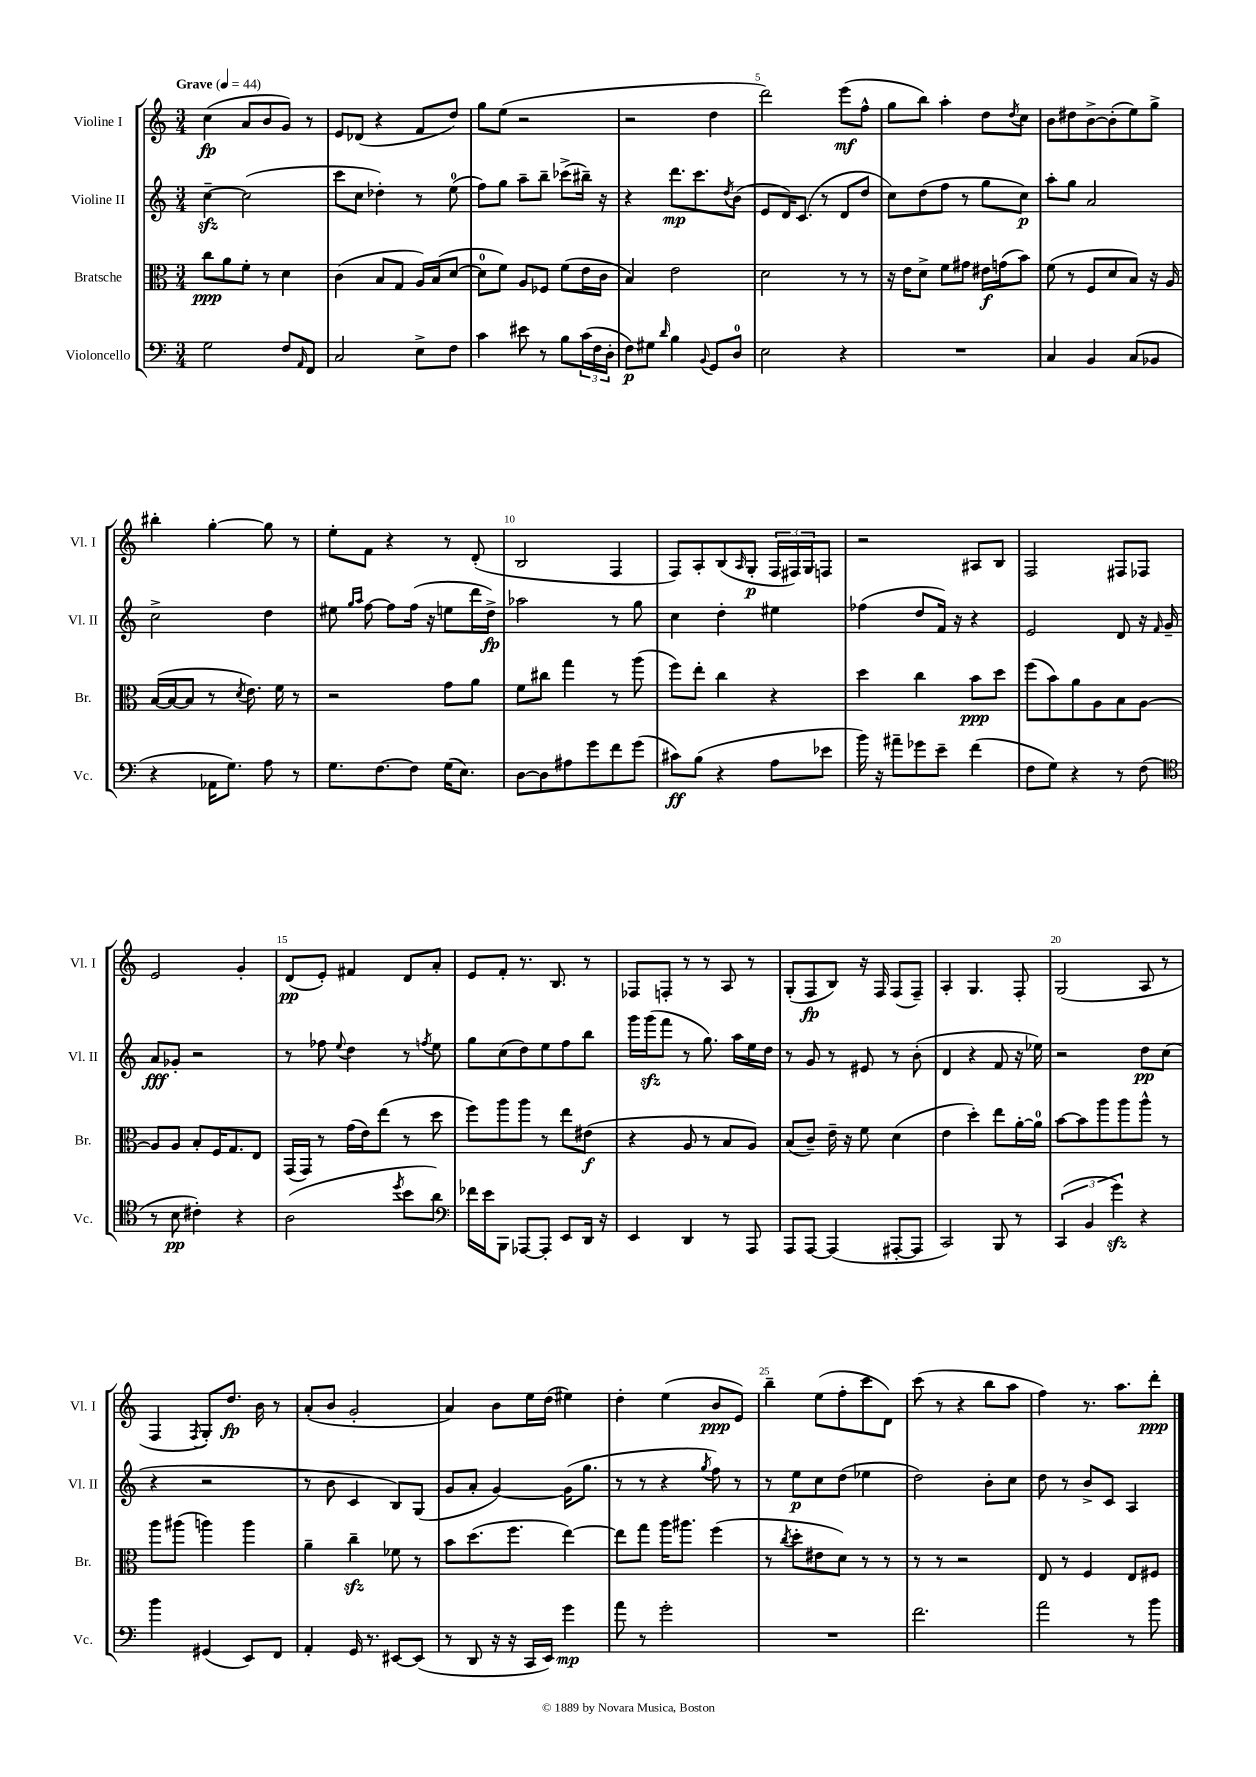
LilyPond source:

<<
\new StaffGroup <<
\new Staff = "s0" \with { instrumentName = "Violine I" shortInstrumentName = "Vl. I" } {
    \clef treble \key c \major \numericTimeSignature \time 3/4 \tempo "Grave" 4 = 44
    c''4\fp( a'8 b'8 g'8) r8 |
    e'8 des'8( r4 f'8 d''8) |
    g''8 e''8( r2 |
    r2 d''4 |
    d'''2) e'''8\mf( f''8-^ |
    g''8 b''8) a''4-. d''8 \acciaccatura { d''8 } c''8 |
    b'8 dis''8 b'8~-> b'8-.( e''8) g''8-> |
    bis''4-. g''4~-. g''8 r8 |
    e''8-. f'8 r4 r8 d'8-.( |
    b2 f4 |
    f8) a8-. b8( \grace { a16 } g8-.\p \tuplet 3/2 { f16 fis16) g16 } f8 |
    r2 ais8 b8 |
    f2 fis8 fes8 |
    e'2 g'4-. |
    d'8\pp( e'8-.) fis'4 d'8 a'8-. |
    e'8 f'8-. r8. b8. r8 |
    fes8 f8-. r8 r8 a8 r8 |
    g8-.( f8\fp b8) r16 f16 f8( f8--) |
    a4-. g4. f8-. |
    g2( a8 r8 |
    f4 \acciaccatura { f8 } g8-.) d''8.\fp b'16 r8 |
    a'8-.( b'8 g'2-. |
    a'4) b'8 e''16 d''16( eis''4) |
    d''4-. e''4( b'8\ppp e'8) |
    b''4-- e''8( f''8-. c'''8 d'8) |
    c'''8( r8 r4 b''8 a''8 |
    f''4) r8. a''8. d'''8-.\ppp \bar "|." |
}
\new Staff = "s1" \with { instrumentName = "Violine II" shortInstrumentName = "Vl. II" } {
    \clef treble \key c \major \numericTimeSignature \time 3/4
    c''4~--\sfz c''2( |
    c'''8 c''8 des''4-.) r8 e''8-0( |
    f''8) g''8 a''8-- b''8-- ces'''8->( bis''16--) r16 |
    r4 d'''8.\mp c'''8. \acciaccatura { d''8 } b'8( |
    e'8 d'16) c'8.( r8 d'8 d''8 |
    c''8) d''8( f''8 r8 g''8 c''8\p) |
    a''8-. g''8 a'2 |
    c''2-> d''4 |
    eis''8 \grace { g''16 a''16 } f''8~ f''8 f''16( r16 e''8 d'''16 d''16->\fp) |
    aes''2 r8 g''8 |
    c''4 d''4-. eis''4 |
    fes''4( d''8 f'16) r16 r4 |
    e'2 d'8 r16 \grace { f'16 } g'16-- |
    a'8\fff ges'8-. r2 |
    r8 fes''8 \appoggiatura { e''8 } d''4 r8 \acciaccatura { f''8 } e''8 |
    g''8 c''8( d''8) e''8 f''8 b''8 |
    g'''16 g'''16\sfz( f'''8 r8 g''8.) a''16 e''16 d''16 |
    r8 g'8 r8 eis'8 r8 b'8-.( |
    d'4 r4 f'8 r16 ees''16) |
    r2 d''8\pp c''8( |
    r4 r2 |
    r8 b'8 c'4 b8) g8( |
    g'8 a'8-. g'4~) g'16( g''8. |
    r8 r8 r4 \acciaccatura { g''8 } f''8) r8 |
    r8 e''8\p c''8 d''8( ees''4 |
    d''2) b'8-. c''8 |
    d''8 r8 b'8-> c'8 a4 \bar "|." |
}
\new Staff = "s2" \with { instrumentName = "Bratsche" shortInstrumentName = "Br." } {
    \clef alto \key c \major \numericTimeSignature \time 3/4
    c''8\ppp a'8 f'8-. r8 d'4 |
    c'4( b8 g8 a16) b16( d'8~ |
    d'8-0 f'8) a8 fes8 f'8( e'16 c'16 |
    b4) e'2 |
    d'2 r8 r8 |
    r16 e'16 d'8-> f'8 gis'8 eis'16\f g'16( b'8) |
    f'8( r8 f8 d'8 b8) r16 a16 |
    b16~( b16~ b8 r8 \acciaccatura { d'8 } e'8.) f'16 r8 |
    r2 g'8 a'8 |
    f'8 cis''8 g''4 r8 a''8( |
    f''8) e''8-. c''4 r4 |
    d''4 c''4 b'8\ppp d''8 |
    f''8( b'8) a'8 a8 b8 a8~ |
    a8 a8 b8-. f16 g8. e8 |
    g,16( g,16) r8 g'16( e'16) e''8( r8 d''8 |
    f''8) a''8 a''8 r8 e''8 eis'8\f( |
    r4 a8 r8 b8 a8) |
    b8( c'8--) e'16-- r16 f'8 d'4( |
    e'4 d''4-.) e''8 a'16~-. a'16-0 |
    b'8~ b'8 a''8 a''8 a''8-^ r8 |
    a''8 ais''8( a''4) a''4 |
    a'4-- c''4--\sfz fes'8 r8 |
    b'8 d''8.( f''8. e''4~) |
    e''8 g''8 a''16 ais''8. f''4( |
    r8 \acciaccatura { c''8 } d''8-. eis'8 d'8) r8 r8 |
    r8 r8 r2 |
    e8 r8 f4 e8 fis8 \bar "|." |
}
\new Staff = "s3" \with { instrumentName = "Violoncello" shortInstrumentName = "Vc." } {
    \clef bass \key c \major \numericTimeSignature \time 3/4
    g2 f8 \grace { a,16 } f,8 |
    c2 e8-> f8 |
    c'4 eis'8 r8 b8 \tuplet 3/2 { c'16( f16 d16-. } |
    f8\p) gis8 \grace { d'16 } b4 \appoggiatura { b,8 } g,8 d8-0 |
    e2 r4 |
    R2. |
    c4 b,4 c8( bes,8 |
    r4 aes,16 g8.) a8 r8 |
    g8. f8.~ f8 g16( e8.) |
    d8~ d8 ais8 g'8 f'8 g'8( |
    cis'8\ff) b8( r4 a8 ees'8 |
    b'16) r16 ais'8-- ges'8 e'8-- f'4( |
    f8 g8) r4 r8 f8( |
    \clef tenor r8 b8\pp cis'4-.) r4 |
    a2( \acciaccatura { d''8 } b'8 a'8) |
    \clef bass fes'16 e'16 b,,8 aes,,8~ aes,,8-. e,8 d,16 r16 |
    e,4 d,4 r8 a,,8 |
    a,,8 a,,8~ a,,4( ais,,8~-. ais,,8 |
    c,2) b,,8 r8 |
    \tuplet 3/2 { c,4( b,4 g'4\sfz) } r4 |
    b'4 gis,4( e,8) f,8 |
    a,4-. g,16 r8. eis,8~ eis,8( |
    r8 d,8 r16 r16 c,16 e,16) g'4\mp |
    a'8 r8 g'2-. |
    R2. |
    f'2. |
    a'2 r8 b'8 \bar "|." |
}
>>
>>
\layout { \context { \Score \override BarNumber.break-visibility = ##(#f #t #t) barNumberVisibility = #(every-nth-bar-number-visible 5) } }
